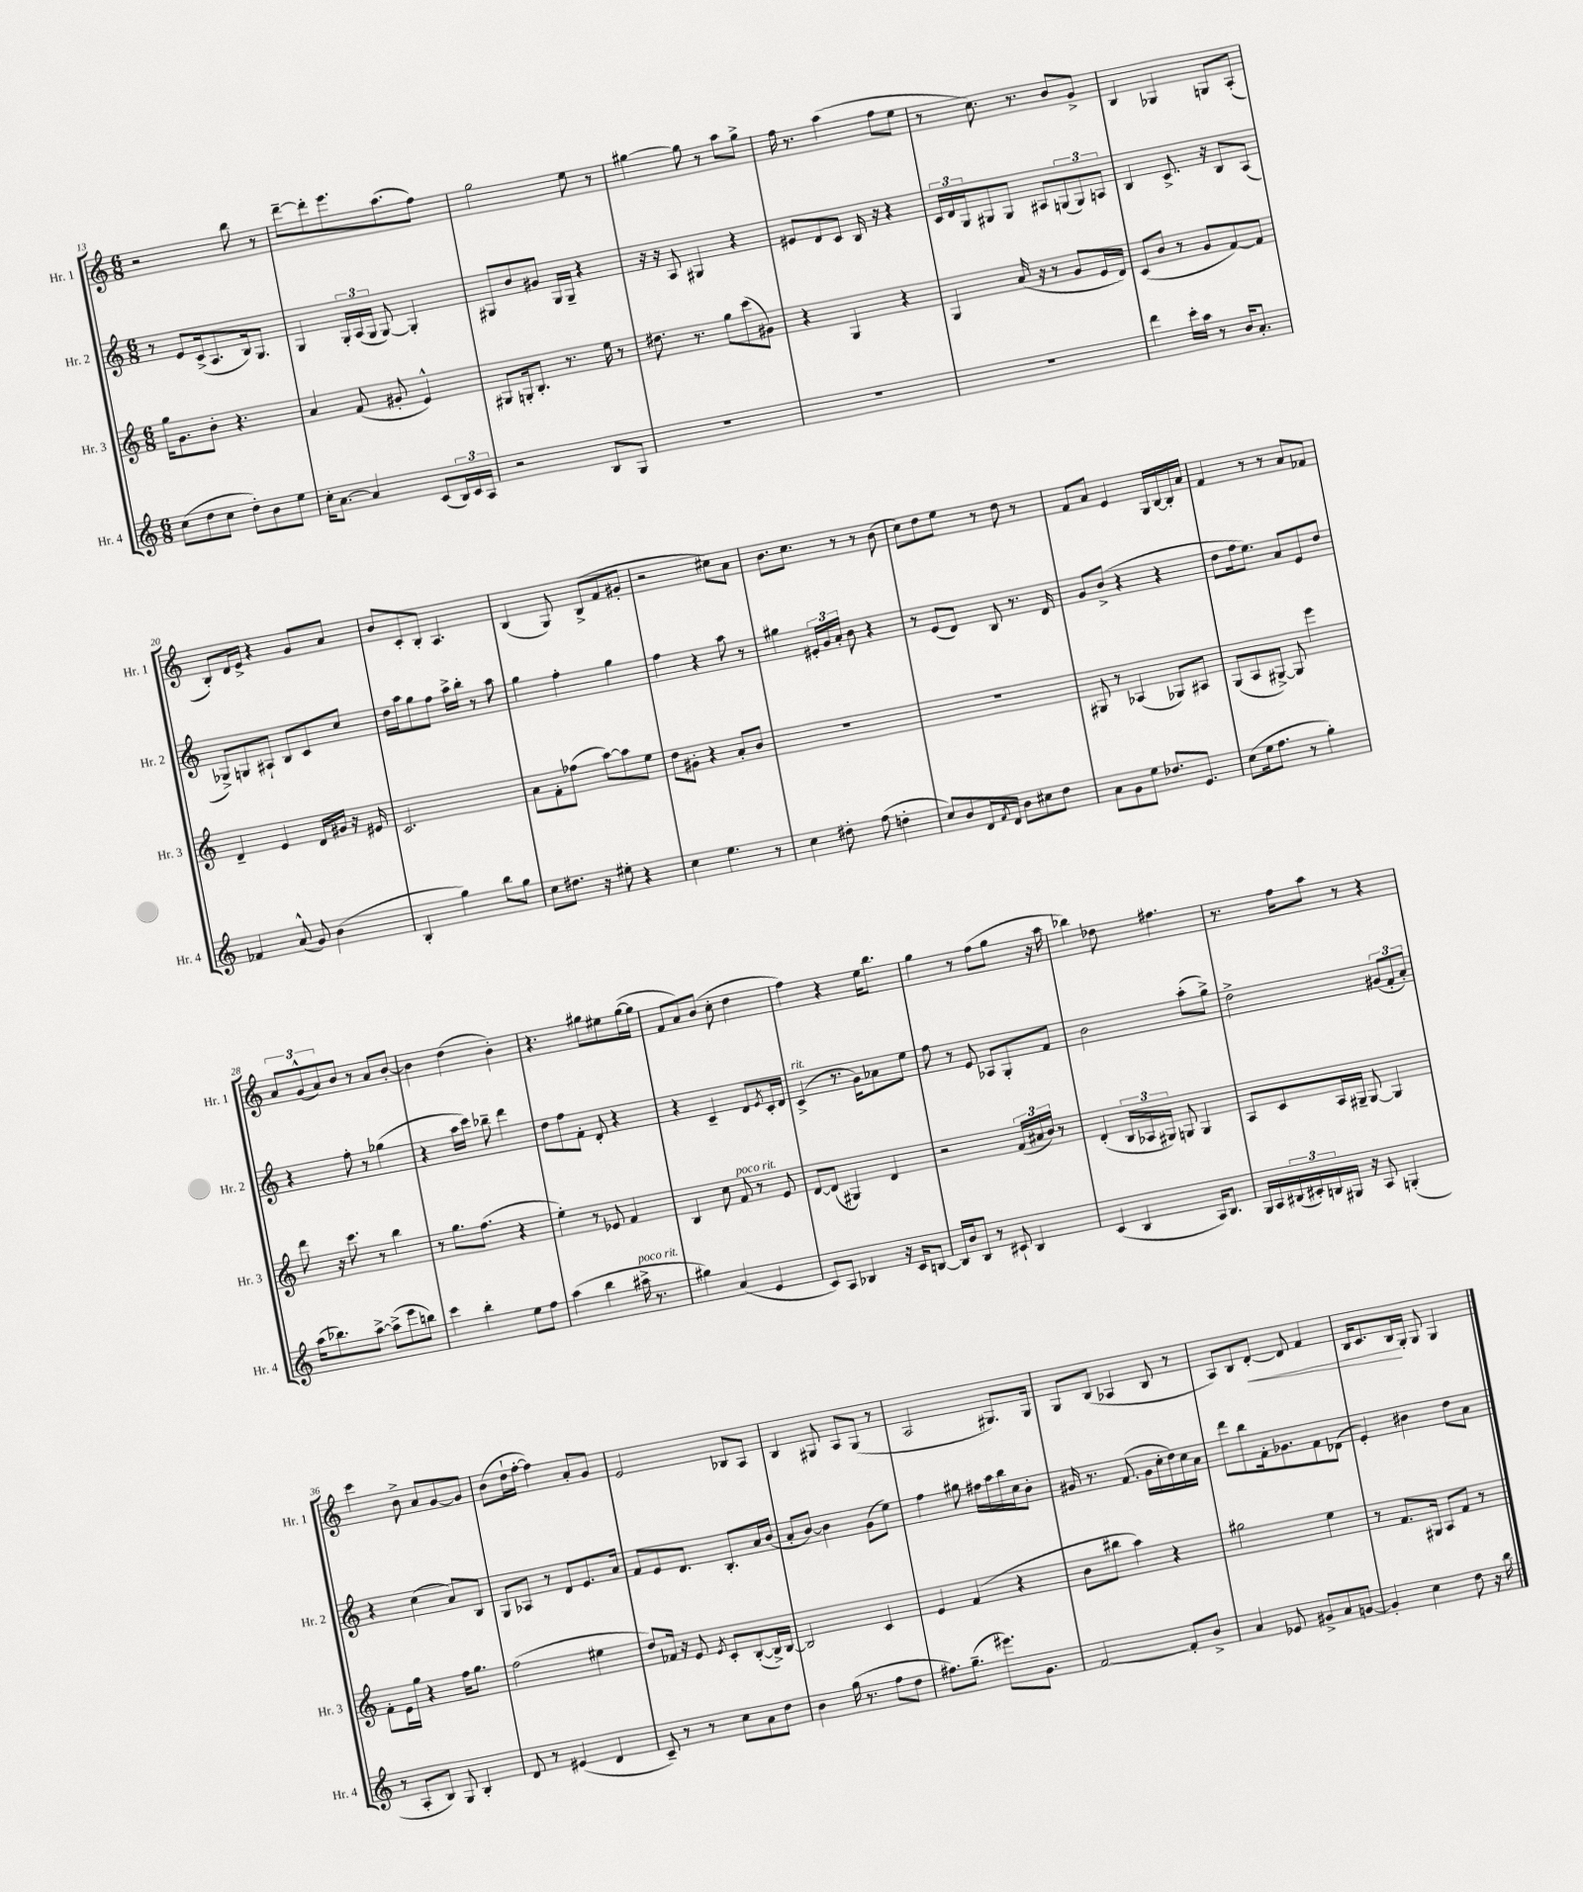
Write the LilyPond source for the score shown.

<<
\new StaffGroup <<
\new Staff = "s0" \with { instrumentName = "Hr. 1" shortInstrumentName = "Hr. 1" } {
    \clef treble \key c \major \numericTimeSignature \time 6/8
    r2 b''8 r8 |
    d'''8~-- d'''8-. e'''8. a''8.( f''8) |
    g''2 e''8 r8 |
    gis''4~ gis''8 r8 a''8 gis''8-> |
    f''16 r8. a''4( f''8 e''8 |
    r8 c''8.) r8. b'8 g'8-> |
    b4 ges4 g8 a8-.( |
    b8-.) d'16 e'16-> r4 g'8 a'8 |
    b'8 c'8-. b8-. a4. |
    b4( g8) b8->( f'8 gis'8-. |
    r2 cis''8) a'8 |
    b'8. c''8. r8 r8 b'8( |
    c''8) d''8 e''8 r8 d''8 r8 |
    f'8 a'8 e'4 g16 b16~ b16-. a'16 |
    f'4 r8 r8 a'8 fes'8 |
    \tuplet 3/2 { a'8 g'8-^( a'8) } b'8 r8 a'8 b'8~-. |
    b'4 d''4( b'4-.) |
    r4. gis''8 eis''8 gis''16~( gis''16 |
    f'8 a'8) b'8( c''8-. d''4 |
    f''4) r4 e''16 b''8. |
    g''4 r8 f''8( g''8 r16 a''16 |
    bes''4) des''8 fis''4. |
    r8. f''16 a''8 r8 r4 |
    c'''4 b'8-> a'8 g'8~ g'8 |
    b'8( d''16-! f''16~-. f''4) a'8-. g'8 |
    e'2 bes8 a8 |
    b4 gis8 a8 gis8( r8 |
    a2 gis8.) gis16 |
    g8 b8( aes4 b8 r8 |
    a8) b8 d'8~-.\< d'8 f'4 |
    b16 c'8. b16\! g16-. g8 g4 \bar "|." |
}
\new Staff = "s1" \with { instrumentName = "Hr. 2" shortInstrumentName = "Hr. 2" } {
    \clef treble \key c \major \numericTimeSignature \time 6/8
    r8 e'8 c'16->( a8. b16) g8. |
    g4 \tuplet 3/2 { g16-. a16( g16 } g8~) g4-. |
    gis8 b'8 gis'8 gis16 gis16-- r4 |
    r16 r16 a8 gis4 r4 |
    eis'8 d'8 c'8 b16 r16 r4 |
    \tuplet 3/2 { c'16 d'16 g16 } gis8 gis8 ais8 \tuplet 3/2 { g8( g8) a8 } |
    b4 c'8.-> r16 b8 a8( |
    ges8->) g8 ais8-! b8 c'8 c''8 |
    d''16 a''16 g''8 f''8 a''16-> b''16-. r8 a''8 |
    g''4 f''4-. g''4 |
    f''4 r4 a''8 r8 |
    gis''4 \tuplet 3/2 { eis'16-. g'16 a'16-. } b'8 r4 |
    r8 e'8( d'8) b8 r8. d'16 |
    g'8 b'8->( r4 r4 |
    d''8 f''16 e''8.) a'8 e'8 d''8 |
    r4 f''8-. r8 ges''4( |
    r4 a''16 c'''16) bes''8-- d'''4 |
    d''8 f''8 f'8-. d'8-. r4 |
    r4 c'4-- d'8 \acciaccatura { e'8 } c'16-. d'16 |
    c'4->^\markup { \italic "rit." }( r8. g'16) aes'8 e''8 |
    f''8 r8 e'8 aes8 g8-. f'8 |
    b'2 a''8-.( g''8->) |
    d''2-> \tuplet 3/2 { gis'8( f'8-. a'8-.) } |
    r4 c''4( a'8) b8 |
    g8 aes8 r8 d'8 e'8. a'16 |
    f'8 e'8 d'8. b8.-. a'16 b'16( |
    a'8-. b'8~) b'4 g'8( e''8) |
    f''4 gis''8 fis''16 a''16 b''16 c''16 b'8-. |
    gis'16 r8. f'8.( gis'16 c''16-. d''16) c''16 a'16 |
    d'''8 b''8 f'16-. ges'8. f'8 des'8( |
    e'4-.) bis'4 d''8 a'8 \bar "|." |
}
\new Staff = "s2" \with { instrumentName = "Hr. 3" shortInstrumentName = "Hr. 3" } {
    \clef treble \key c \major \numericTimeSignature \time 6/8
    g''16 g'8. b'8-. r4. |
    a'4 f'8( gis'8-. e'4-^) |
    gis8 g16-. b8.-. r8. e''16 r8 |
    dis''8. r8. g''8 c'''8( gis'8) |
    r4 g4 r4 |
    g4 a'16( r16 r8 g'8 e'16 d'16) |
    c'8( b'8 r8 g'8 f'8~) f'8 |
    d'4-- e'4 d'16 gis'16 r16 eis'16 |
    c'2. |
    a'8 f'8-. fes''8( a''8~) a''8 e''8 |
    d''8 gis'8-. r4 a'8-. b'8 |
    R2. |
    R2. |
    gis8 r8 aes4( ges8) ais8 |
    g8( a8 gis8~->) gis8 e'''4 |
    d'''8 r16 c'''8. r8 b''4 |
    r8 g''8. f''8.( r4 |
    e''4-.) r8 ees'8 f'4 |
    b4 c''8 f'8^\markup { \italic "poco rit." } r8 e'8 |
    d'8~ d'8( gis4) d'4 |
    r2 \tuplet 3/2 { f'16( ais'16 b'16) } r8 |
    d'4-.( \tuplet 3/2 { b16 aes16 gis16) } g8 g4 |
    a8 c'8 a16 gis16-- gis8~ gis4 |
    f'8-. e'16 g''16 r4 f''16 g''8. |
    f''2( eis''4 |
    d''8) fes'16 r16 e'8 \acciaccatura { e'8 } c'8-. b8~-.( b16->) b16~ |
    b2 c'4 |
    e'4 f'4( r4 |
    b'8 bis''8 a''4) r4 |
    gis''2 e''4 |
    r8 f'8. gis16 a8 f'8 r8 \bar "|." |
}
\new Staff = "s3" \with { instrumentName = "Hr. 4" shortInstrumentName = "Hr. 4" } {
    \clef treble \key c \major \numericTimeSignature \time 6/8
    c''8( d''8 c''8 d''8-.) b'8 e''8 |
    c''16-. a'8.~ a'4 c'8( \tuplet 3/2 { b16) c'16 a16 } |
    r2 b8 g8 |
    R2. |
    R2. |
    R2. |
    d'''4 c'''16-. a''16 r8 b'16 a'8.-. |
    fes'4 a'8-^( g'8) b'4( |
    b4-. g''4) b''8 g''8 |
    c''8 dis''8. r16 eis''8-. r4 |
    c''4 e''4. r8 |
    c''4 dis''8-. f''8( d''4-. |
    c''8) b'8 d'16 \acciaccatura { f'8 } d'16 b'8 cis''8 d''8 |
    a'8 g'8 e''8 des''8. e'8. |
    c''8( e''16 f''8. r8 g''4-.) |
    a''16( bes''8.) a''8~-> a''8->( e'''8 b''8) |
    c'''4 b''4-. e''8 f''8 |
    a''4( b''4 ais''16->^\markup { \italic "poco rit." } r8. |
    gis''4) a'4( e'4 |
    c'8) a8 bes4 r16 c'16 b8~ |
    b16 b'16 b8 r8 cis'8-! b4 |
    c'4( b4 a16) b8. |
    g16 a16 \tuplet 3/2 { bis16( cis'16-.) b16 } gis16 r16 a8 g4-.( |
    r8 a8-. b8) g8 b4-. |
    d'8 r8 eis'4( d'4 |
    c'8--) r8 r8 c''8 a'8 d''8 |
    b'4 g''16( r8. f''8 d''8 |
    fis''8.) g''8.--( eis'''8.) g'8. |
    f'2~ f'8-. b'8-> |
    a'4 ees'8 gis'8-> a'8 g'8~ |
    g'4-. c''4 d''8 r16 b''16 \bar "|." |
}
>>
>>
\layout { \context { \Score currentBarNumber = #13 } }
